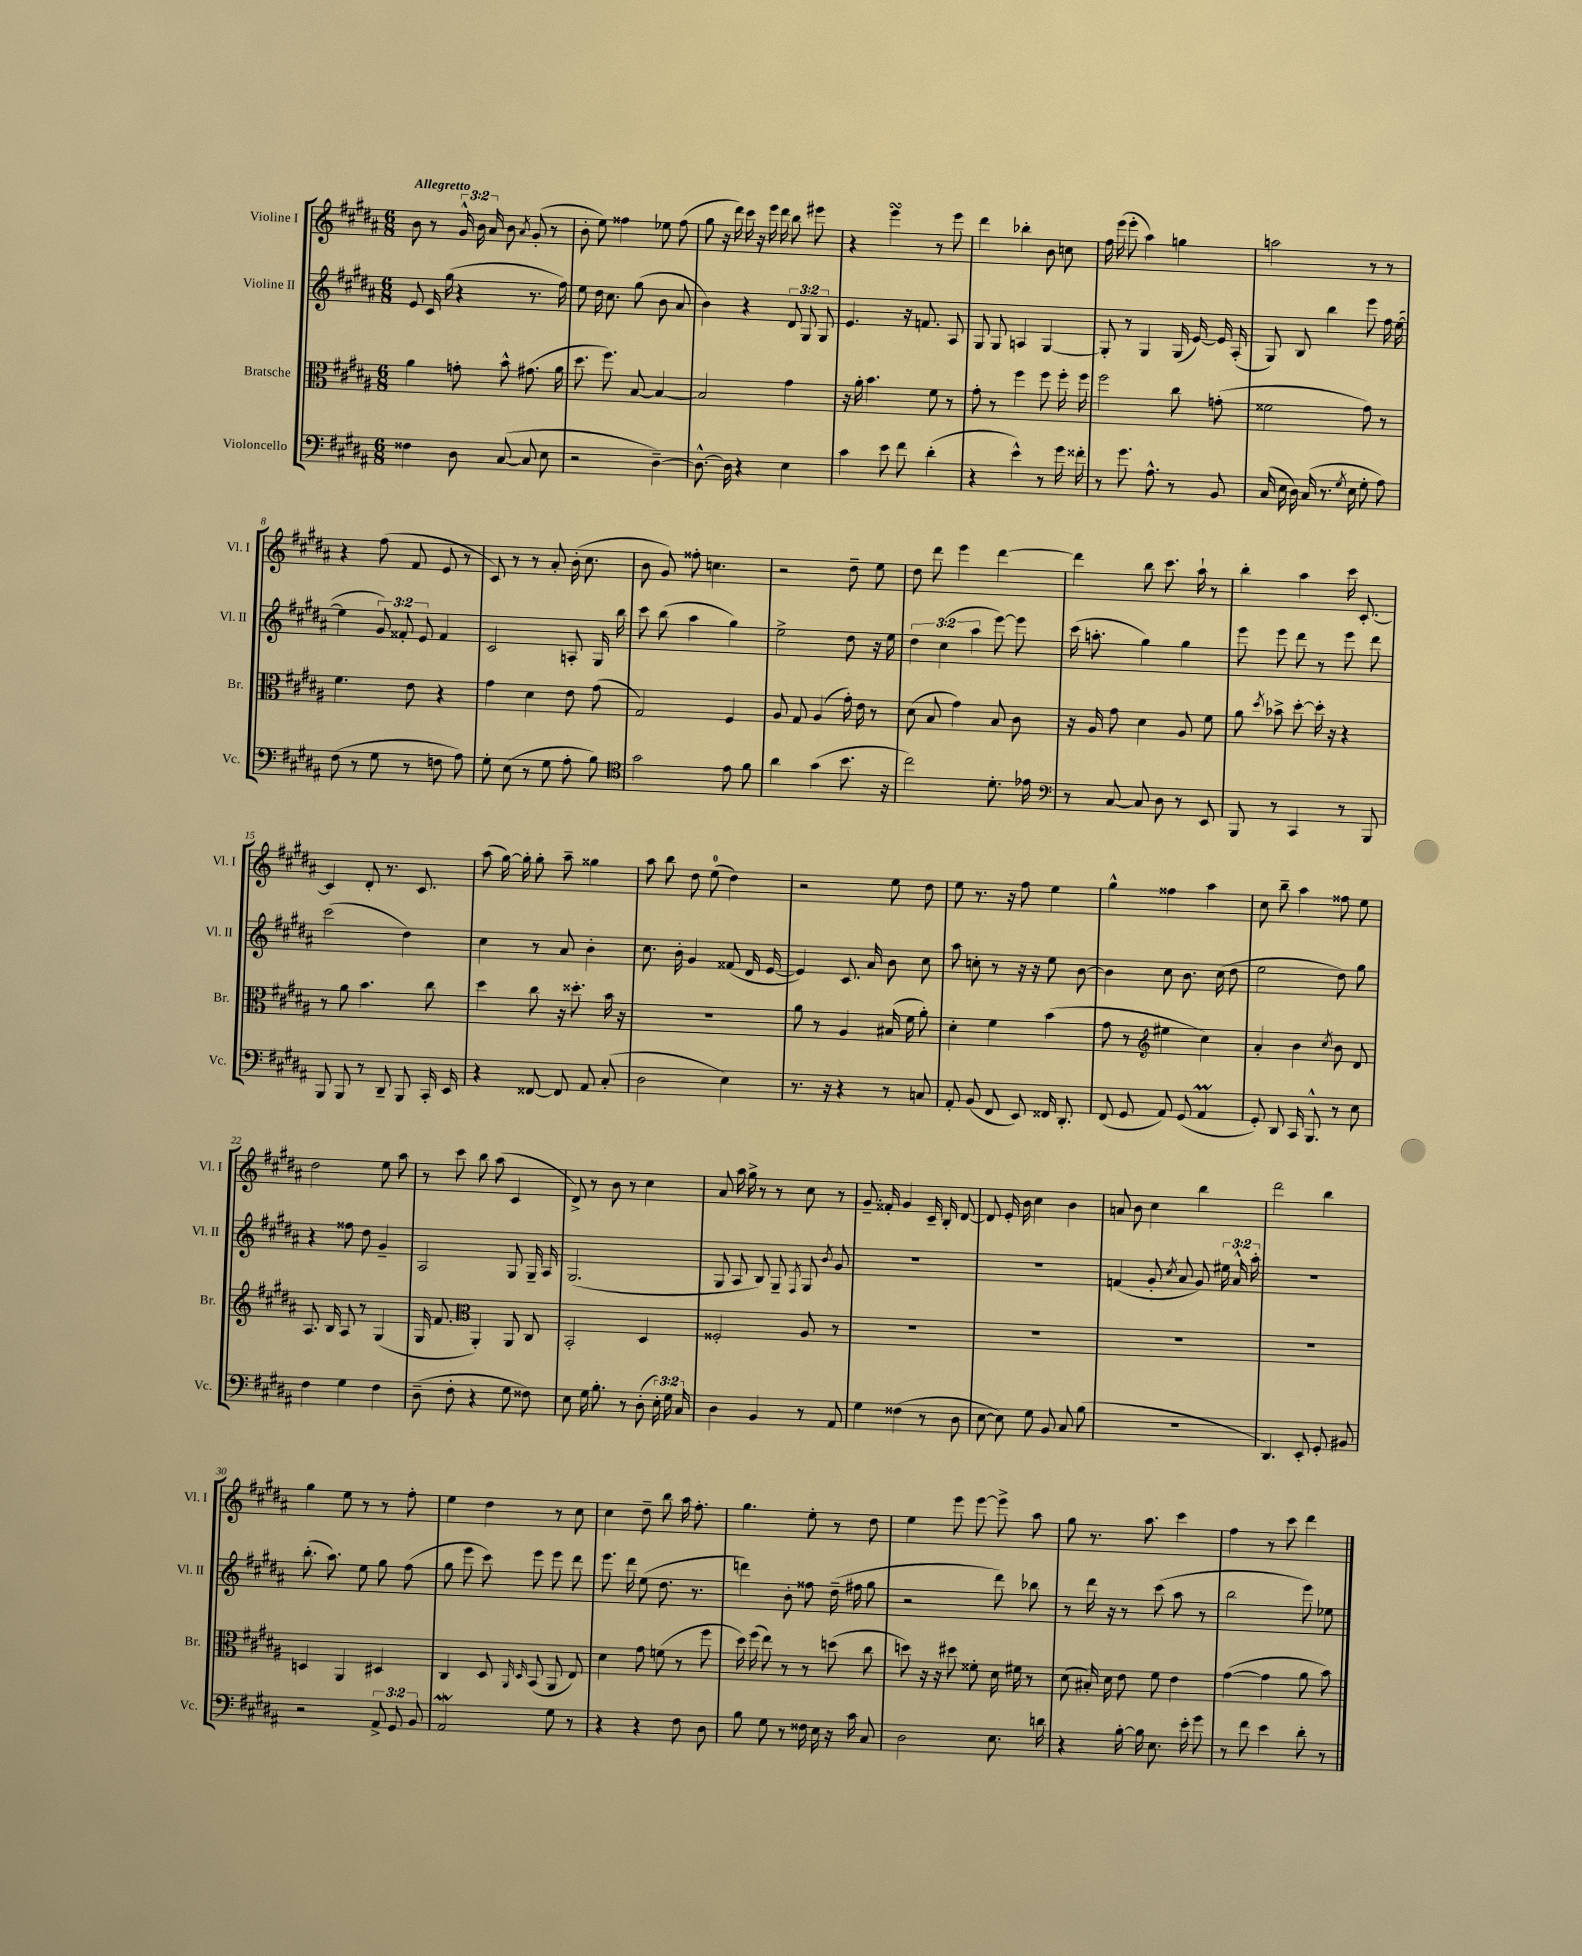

**kern	**kern	**kern	**kern
*part4	*part3	*part2	*part1
*staff4	*staff3	*staff2	*staff1
*I"Violoncello	*I"Bratsche	*I"Violine II	*I"Violine I
*I'Vc.	*I'Br.	*I'Vl. II	*I'Vl. I
*clefF4	*clefC3	*clefG2	*clefG2
*k[f#c#g#d#a#]	*k[f#c#g#d#a#]	*k[f#c#g#d#a#]	*k[f#c#g#d#a#]
*M6/8	*M6/8	*M6/8	*M6/8
=1	=1	=1	=1
!	!	!	!LO:TX:a:B:t=Allegretto
4F##X\	4a#\	8e/	8b\
.	.	16c#/	8r
.	.	(16gg#\	.
8D#\	8gn'\	4r	24g#^^/
.	.	.	24b\
.	.	.	24a#/
([8C#/	8b^^\	.	8b\
.	.	.	8qa#/
8C#/]	(8.g#X\	8.r	(8g#'/
8E\	.	.	8r
.	16a#\	16ff#\)	.
=2	=2	=2	=2
2r	8.dd#\	8ee\	8b'\
.	.	16dd#\	8ee\)
.	8.ff#\)	8.cc#\	.
.	.	.	4ff##X\
.	[8B/	(8gg#\	.
[4D#~\)	4B/_	8b\	8ee-X\
.	.	8a#/	(8ff##\
=3	=3	=3	=3
8.D#^^\_	2B/]	4b\)	8gg#\
.	.	.	16r
16D#\]	.	.	16ddd#\)
4r	.	4r	16ccc#\
.	.	.	16r
.	.	.	16eee\
.	.	.	16ddd#\
4E\	4g#\	12d#/	8bb\
.	.	12G#/	.
.	.	.	8eee#X\
.	.	12G#/	.
=4	=4	=4	=4
4c#\	16r	4.e/	4r
.	16a#'\	.	.
.	4.b\	.	.
8e\	.	.	4eeesSSs\
8f#\	.	16r	.
.	.	8.fn/	.
(4d#'\	8f#\	.	8r
.	8r	8A#/	8eee\
=5	=5	=5	=5
4r	8g#'\	8G#/	4ddd#\
.	8r	8G#/	.
4e^^\)	4ff#\	4An/	4bb-X'\
8r	8ff#\	[4G#/	8b\
16g#\	16ff#'\	.	8ccn\
16f##X'\	16ff#\	.	.
=6	=6	=6	=6
8r	2ff#\	8G#'/]	16ff#\
.	.	.	(16eee\
8.g#\	.	8r	8eee'\
.	.	4G#/	4aa#\)
8.A#^^\	.	.	.
8r	8cc#\	(16G#/	4ggn\
.	.	[16e/)	.
8BB/	(8gn'\	16e/]	.
.	.	(16A#'/	.
=7	=7	=7	=7
(16C#/	2f##X\	8G#/)	2aan\
16E\	.	.	.
16D#\)	.	8B/	.
(16C#/	.	.	.
8.r	.	4bb\	.
8qG#/	.	.	.
16E\	.	.	.
8G#'\	8g#\)	8eee\	8r
8A#\)	8r	16ff#\	8r
.	.	([16ee\	.
!!LO:LB:g=z
=8	=8	=8	=8
(8F#\	4.f#\	4ee\]	4r
8r	.	.	.
8G#\	.	12g#/)	(8ff#\
.	.	12f##X'/	.
8r	8e\	.	8f#/
.	.	12e/	.
8Fn\	4r	4f##/	8e/
8A#\)	.	.	8r
=9	=9	=9	=9
8G#'\	4g#\	2c#/	8c#/)
(8E\	.	.	8r
8r	4d#\	.	8r
8G#\	.	.	8a#'/
8A#'\	8e\	8An'/	(16b'\
.	.	.	8.cc#\
8B\)	(8g#\	16G#/	.
.	.	16bb\	.
=10	=10	=10	=10
*clefC4	*	*	*
2g#\	2G#/)	8ccc#\	8b\
.	.	(8bb\	8g#/)
.	.	4aa#\	8ff##X'\
.	.	.	4.ccn\
8e\	4F#/	4gg#\)	.
8f#\	.	.	.
=11	=11	=11	=11
4a#\	8A#/	2ee^\	2r
.	8G#/	.	.
(4g#\	(4A#/	.	.
8.b\	16g#'\)	8dd#\	8dd#~\
.	16e\	.	.
.	8r	16r	8ee\
16r	.	16ee\	.
=12	=12	=12	=12
2cc#\)	(8d#\	6dd#\	8dd#\
.	8B/	.	8ddd#\
.	.	(6cc#\	.
.	4g#\)	.	4eee\
.	.	6aa#\	.
8.d#'\	8B/	[8eee\)	[4ddd#\
.	8c#\	8eee\]	.
16e-X\	.	.	.
=13	=13	=13	=13
*clefF4	*	*	*
8r	16r	(16ccc#\	4ddd#\]
.	16A#/	8.aan'\	.
[8C#/	8g#\	.	.
8C#/]	4d#\	4gg#\)	8bb\
8D#\	.	.	8.ccc#\
8r	8A#/	4gg#\	.
.	.	.	16aa#`\
8EE/	8f#\	.	8r
=14	=14	=14	=14
8BBB/	8a#\	8eee\	4bb'\
.	8qdd#/	.	.
8r	8b-X^\	8eee\	.
4CC#/	[8dd#'\	8ddd#\	4aa#\
.	16dd#'\]	8r	.
.	16r	.	.
8r	4r	8eee\	16ccc#\
.	.	.	[8.c#'/
8BBB/	.	8ddd#\	.
!!LO:LB:g=z
=15	=15	=15	=15
8BBB/	8r	(2ccc#\	4c#/]
8BBB/	8a#\	.	.
8r	4.b\	.	8d#'/
8DD#~/	.	.	8.r
8BBB/	.	4dd#\)	.
.	.	.	8.c#/
16CC#'/	8cc#\	.	.
16EE/	.	.	.
=16	=16	=16	=16
4r	4dd#\	4cc#\	(8aa#\
.	.	.	[16gg#\)
.	.	.	16gg#'\]
[8FF##X/	8cc#\	8r	8gg#'\
8FF##/]	16r	8a#/	8aa#~\
.	8.dd##X'\	.	.
8AA#/	.	4b'\	4gg##X\
(8C#'/	16b\	.	.
.	16r	.	.
=17	=17	=17	=17
2D#\	2.r	8.cc#\	8aa#\
.	.	.	8bb\
.	.	16b'\	.
.	.	4g#/	8dd#\
.	.	.	(8ee\
4E\)	.	(8f##X/	4dd#\)
.	.	16d#/	.
.	.	[16e/	.
=18	=18	=18	=18
8.r	8a#\	4e/])	2r
.	8r	.	.
16r	.	.	.
4r	4A#/	8.c#/	.
.	.	16a#/	.
8r	(16B#X/	8b\	8ee\
.	16f#\	.	.
8Cn/	8a#'\)	8cc#\	8dd#\
=19	=19	=19	=19
8AA#'/	4d#'\	8aa#\	8ee\
(8BB/	.	8ccn'\	8.r
8FF#/	4f#\	8r	.
.	.	.	16r
8EE/)	.	16r	8ff#\
.	.	16r	.
16FF##X/	(4b\	8ee\	4ee\
8.DD#'/	.	.	.
.	.	[8b\	.
=20	=20	=20	=20
(8FF#/	8g#\	4b\]	4gg#^^\
8GG#/	8r	.	.
*	*clefG2	*	*
8AA#/)	4ee#X\	8cc#\	4ff##X\
(8GG#/	.	8.b\	.
4AA#m/	4cc#\)	.	4aa#\
.	.	(16cc#\	.
.	.	8dd#\	.
=21	=21	=21	=21
8GG#'/)	4a#'/	2ee\	8cc#\
8DD#/	.	.	8bb~\
16CC#/	4b\	.	4aa#\
8.BBB^^/	.	.	.
.	8qcc#/	.	.
8r	8b\	8dd#\)	8ff##X\
8E\	8d#/	8gg#\	8ee\
!!LO:LB:g=z
=22	=22	=22	=22
4F#\	8.A#/	4r	2dd#\
.	16B/	.	.
4G#\	8A#/	8ff##X\	.
.	8r	8dd#\	.
4F#\	(4G#/	4g#~/	8ee\
.	.	.	8aa#\
=23	=23	=23	=23
(8D#~\	16G#/	2A#/	8r
.	8.f#/	.	.
8F#'\	.	.	8ccc#\
*	*clefC3	*	*
4r	4AA#'/)	.	8bb\
.	.	.	(8aa#\
8G#\	8AA#/	8G#/	4c#/
8F##X\)	8C#/	16G#~/	.
.	.	16A#/	.
=24	=24	=24	=24
8E\	2BB'/	(2.G#/	8d#^/)
16G#\	.	.	8r
8.B'\	.	.	.
.	.	.	8b\
8r	.	.	8r
(8D#'\	4D#/	.	4cc#\
24E'\)	.	.	.
24G#\	.	.	.
24C#/	.	.	.
=25	=25	=25	=25
4D#\	2F##X'/	8G#/	8a#/
.	.	8A#/	16aa#\
.	.	.	16gg#^\
4BB/	.	8B/)	8r
.	.	8G#~/	8r
.	.	8qF#/	.
8r	8A#/	8G#/	8cc#\
.	.	8qb/	.
8AA#/	8r	8g#/	8r
=26	=26	=26	=26
4G#\	2.r	2.r	8.g#~/
.	.	.	16f##X'/
(4F##X\	.	.	4g#/
8r	.	.	16c#~/
.	.	.	16B'/
8D#\	.	.	[8d#/
=27	=27	=27	=27
[8E\	2.r	2.r	8d#/]
8E\])	.	.	16e'/
.	.	.	16b\
8G#\	.	.	4cc#\
8BB/	.	.	.
8C#/	.	.	4b\
(8B\	.	.	.
=28	=28	=28	=28
2.r	2.r	(4fn/	8an/
.	.	.	8b\
.	.	8g#'/	4cc#\
.	.	8qcc#/	.
.	.	8a#/	.
.	.	8g#/)	4bb\
.	.	24ee#X\	.
.	.	24a#^^/	.
.	.	24aa#'\	.
=29	=29	=29	=29
4.DD#/)	2.r	2.r	2ddd#\
8EE'/	.	.	.
8GG#'/	.	.	4bb\
8BB#X/	.	.	.
!!LO:LB:g=z
=30	=30	=30	=30
2r	4Dn/	(8.bb'\	4gg#\
.	.	8.aa#\)	.
.	4AA#/	.	8ee\
.	.	8ee\	8r
12AA#^/	4D#X/	8gg#\	8r
12GG#/	.	.	.
.	.	(8ff#\	8ff#'\
12BB/	.	.	.
=31	=31	=31	=31
2AA#W/	4C#/	8gg#\	4ee\
.	.	8eee\	.
.	8D#/	8ccc#\)	4dd#\
.	16qqAA#/	.	.
.	16qqD#/	.	.
.	(8BB/	8eee\	.
8G#\	8AA#/	8eee\	8r
8r	8E/)	8ddd#\	8cc#\
=32	=32	=32	=32
4r	4d#\	8.eee\	4cc#\
.	.	16ddd#\	.
4r	8g#\	(8ee\	8dd#~\
.	(8fn\	8.dd#\	8bb\
8F#\	8r	.	16aa#\
.	.	8.r	8.ff#'\
8D#\	8ff#\	.	.
=33	=33	=33	=33
8B\	16dd#\)	4dddn\)	4.gg#\
.	(16ff#\	.	.
8G#\	8ee\)	.	.
8r	8r	8b'\	.
16F##X\	8r	8ff##X\	8ee'\
16E\	.	.	.
16r	(8ddn\	(16dd#~\	8r
16c#\	.	16ff#X\	.
8C#/	8cc#\	8gg#\	8dd#\
=34	=34	=34	=34
2D#\	8ddn\)	2r	4ee\
.	16r	.	.
.	16r	.	.
.	8dd#X\	.	8eee\
.	8f##X'\	.	[8eee\
8.E\	16d#\	8ddd#\)	8eee^\]
.	16f#X\	.	.
.	8r	8bb-X\	8aa#\
16dn\	.	.	.
=35	=35	=35	=35
4r	(8d#\	8r	8gg#\
.	16B#X'/)	16ddd#\	8.r
.	16d#\	16r	.
[16B'\	8e\	8r	.
16B\]	.	.	8.aa#\
8.E\	8f#\	(8ccc#\	.
.	4e\	8aa#\	4ccc#\
16e'\	.	.	.
8g#\	.	8r	.
=36	=36	=36	=36
8r	([4g#\	2bb\	4ff#\
8f#\	.	.	.
4e\	4g#\]	.	8r
.	.	.	8ccc#\
8d#'\	8a#\	8eee\)	4ddd#\
8r	8b\)	8ee-X\	.
==	==	==	==
*-	*-	*-	*-
